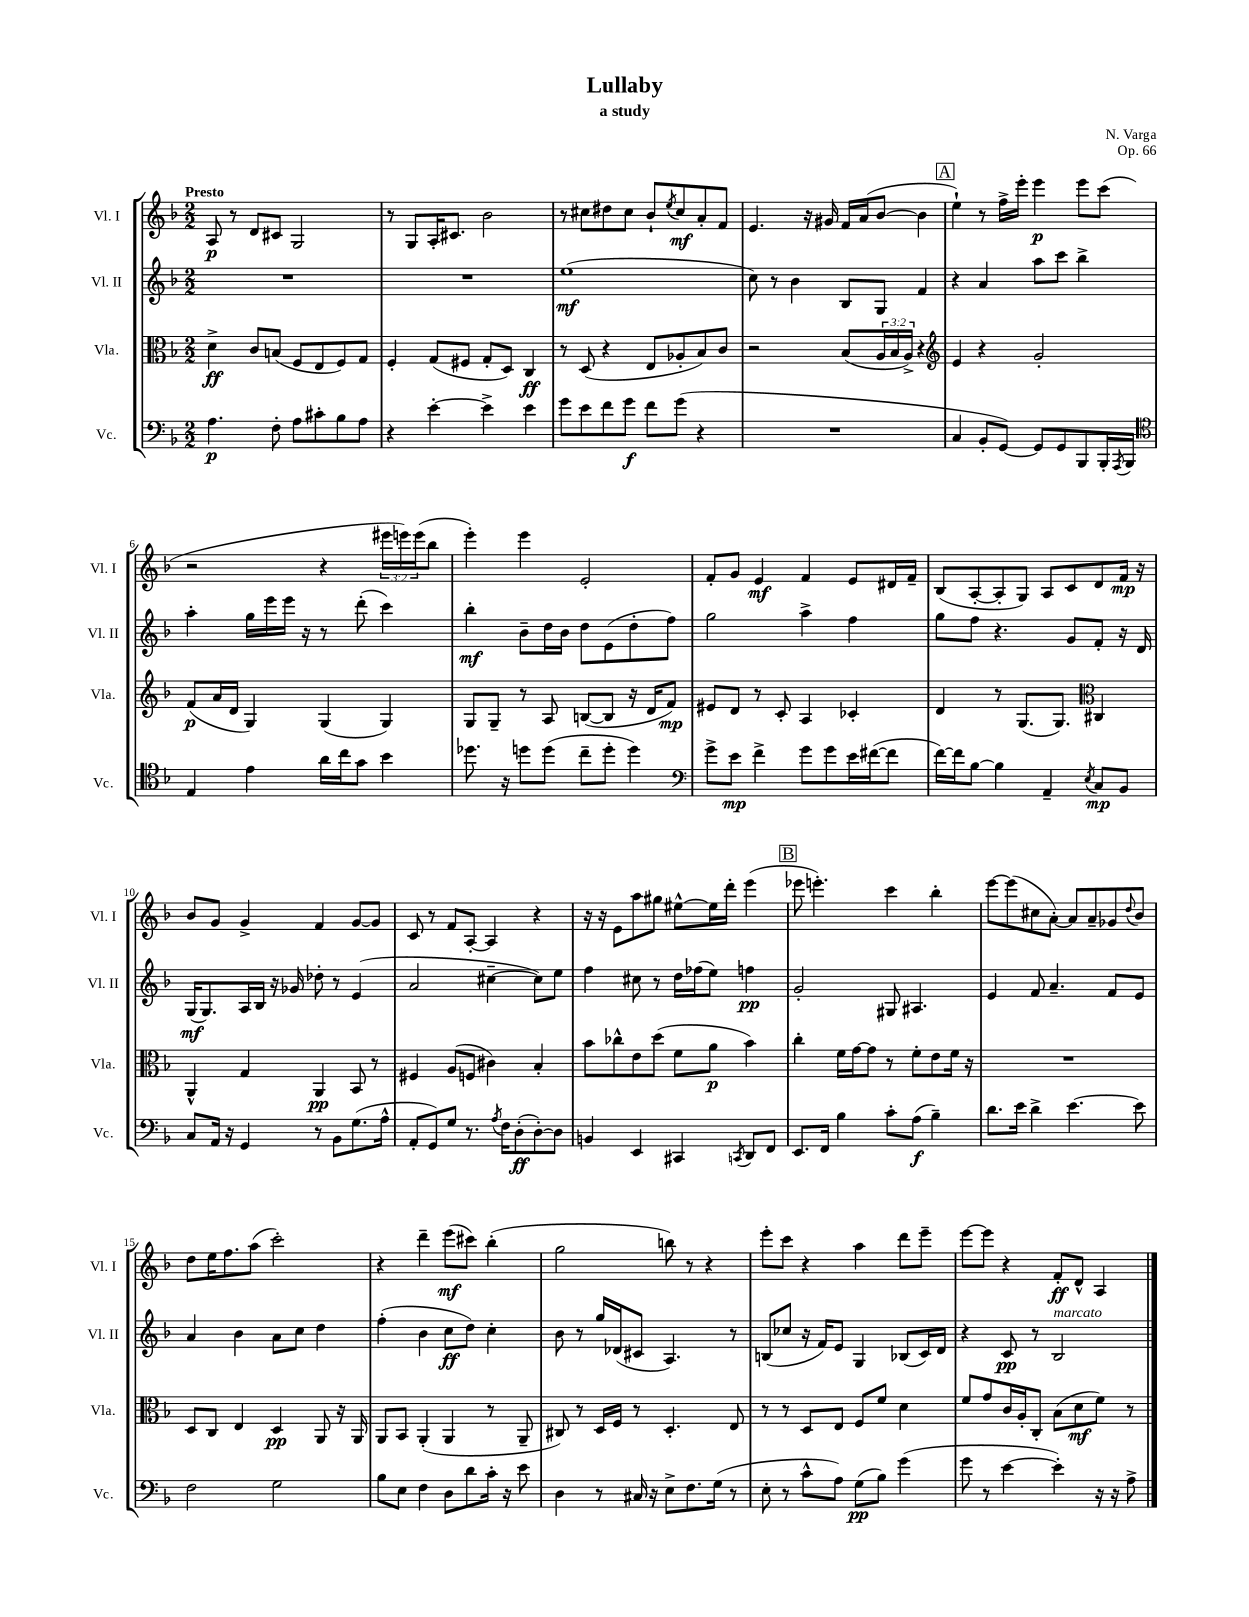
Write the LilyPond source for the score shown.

\header { title = "Lullaby" composer = "N. Varga" subtitle = "a study" opus = "Op. 66" }
<<
\new StaffGroup <<
\new Staff = "s0" \with { instrumentName = "Vl. I" shortInstrumentName = "Vl. I" } {
    \clef treble \key f \major \numericTimeSignature \time 2/2 \override Staff.TupletNumber.text = #tuplet-number::calc-fraction-text \tempo "Presto"
    a8\p r8 d'8 cis'8 g2 |
    r8 g8 a16-. cis'8. bes'2 |
    r8 cis''8 dis''8 cis''8 bes'8-! \acciaccatura { e''8 } cis''8\mf a'8-. f'8 |
    e'4. r16 gis'16 f'16 a'16( bes'8~ bes'4 |
    \mark \markup { \box "A" } e''4-!) r8 f''16-> e'''16-. e'''4\p e'''8 c'''8( |
    r2 r4 \tuplet 3/2 { eis'''16 e'''16) e'''16( } bes''8 |
    e'''4-.) e'''4 e'2-. |
    f'8-. g'8 e'4\mf f'4 e'8 dis'16 f'16-- |
    bes8( a8~-. a8-. g8) a8 c'8 d'8 f'16\mp r16 |
    bes'8 g'8 g'4-> f'4 g'8~ g'8 |
    c'8 r8 f'8 a8~-. a4 r4 |
    r16 r16 e'8 a''8 gis''8 eis''8~-^ eis''16 d'''16-. e'''4( |
    \mark \markup { \box "B" } ees'''8 e'''4.-.) c'''4 bes''4-. |
    e'''8~ e'''8( cis''8 a'8~-.) a'8 a'8-- ges'8 \appoggiatura { d''8 } bes'8 |
    d''8 e''16 f''8. a''8( c'''2-.) |
    r4 d'''4-- e'''8\mf( cis'''8) bes''4-.( |
    g''2 b''8) r8 r4 |
    e'''8-. c'''8 r4 a''4 d'''8 e'''8-- |
    e'''8~ e'''8 r4 f'8-.\ff d'8-^ a4 \bar "|." |
}
\new Staff = "s1" \with { instrumentName = "Vl. II" shortInstrumentName = "Vl. II" } {
    \clef treble \key f \major \numericTimeSignature \time 2/2
    R1 |
    R1 |
    e''1\mf( |
    c''8) r8 bes'4 bes8 g8 f'4 |
    \mark \markup { \box "A" } r4 a'4 a''8 c'''8 bes''4-> |
    a''4-. g''16 e'''16 e'''16 r16 r8 d'''8-.( c'''4) |
    bes''4-.\mf bes'8-- d''16 bes'16 d''8 e'8( d''8-. f''8) |
    g''2 a''4-> f''4 |
    g''8 f''8 r4. g'8 f'8-. r16 d'16 |
    g16\mf( g8.) a16 bes16 r16 ges'16 des''8-. r8 e'4( |
    a'2 cis''4~-- cis''8) e''8 |
    f''4 cis''8 r8 d''16 fes''16( e''8) f''4\pp |
    \mark \markup { \box "B" } g'2-. gis8 ais4. |
    e'4 f'8 a'4.-- f'8 e'8 |
    a'4 bes'4 a'8 c''8 d''4 |
    f''4-.( bes'4 c''8\ff d''8) c''4-. |
    bes'8 r8 g''16 des'16( cis'8 a4.) r8 |
    b8( ces''8 r16 f'16) e'8 g4 bes8( c'16) d'16 |
    r4 c'8\pp r8 bes2^\markup { \italic "marcato" } \bar "|." |
}
\new Staff = "s2" \with { instrumentName = "Vla." shortInstrumentName = "Vla." } {
    \clef alto \key f \major \numericTimeSignature \time 2/2 \override Staff.TupletNumber.text = #tuplet-number::calc-fraction-text
    d'4->\ff c'8 b8( f8 e8 f8) g8 |
    f4-. g8( fis8 g8-. d8) c4\ff |
    r8 d8( r4 e8 aes8-. bes8) c'8 |
    r2 bes8( \tuplet 3/2 { a16 bes16 a16->) } r4 |
    \mark \markup { \box "A" } \clef treble e'4 r4 g'2-. |
    f'8\p( a'16 d'16 g4) g4( g4) |
    g8 g8-- r8 a8 b8~( b8 r16 d'16 f'8\mp) |
    eis'8 d'8 r8 c'8-. a4 ces'4-. |
    d'4 r8 g8.( g8.) \clef alto cis4 |
    a,4-^ g4 a,4\pp bes,8 r8 |
    fis4 a8( f8 cis'4) bes4-. |
    bes'8 ces''8-^ e'8 d''8( f'8 a'8\p bes'4) |
    \mark \markup { \box "B" } c''4-. f'16 g'16~ g'8 r8 f'8-. e'8 f'16 r16 |
    R1 |
    d8 c8 e4 d4\pp a,8 r16 a,16 |
    a,8 bes,8 a,4-.( a,4 r8 a,8-- |
    cis8) r8 d16 f16 r8 d4.-. e8 |
    r8 r8 d8 e8 f8 f'8 d'4 |
    f'8 g'8 c'16 a16-. c8-. bes8( d'8\mf f'8) r8 \bar "|." |
}
\new Staff = "s3" \with { instrumentName = "Vc." shortInstrumentName = "Vc." } {
    \clef bass \key f \major \numericTimeSignature \time 2/2
    a4.\p f8-. a8 cis'8-. bes8 a8 |
    r4 e'4~-. e'4-> e'4 |
    g'8 e'8 f'8 g'8\f f'8 g'8( r4 |
    R1 |
    \mark \markup { \box "A" } c4 bes,8-. g,8~) g,8 g,8 bes,,8 bes,,16-. \acciaccatura { a,,8 } bes,,16 |
    \clef tenor e4 e'4 a'16 c''16 g'8 bes'4 |
    des''8. r16 d''8 d''8( c''8-- d''8-. d''4) |
    \clef bass g'8-> e'8\mp f'4-> g'8 g'8 e'16 fis'16~( fis'8 |
    f'16~) f'16 bes8~ bes4 a,4-- \acciaccatura { e8 } c8\mp bes,8 |
    c8 a,16 r16 g,4 r8 bes,8 g8.( a16-^ |
    a,8-. g,8) g8 r8. \acciaccatura { a8 } f16 d8-.\ff( d8~-.) d8 |
    b,4 e,4 cis,4 \acciaccatura { c,8 } d,8 f,8 |
    \mark \markup { \box "B" } e,8. f,16 bes4 c'8-. a8\f( bes4--) |
    d'8. e'16 d'4-> e'4.~ e'8 |
    f2 g2 |
    bes8 e8 f4 d8 d'8 c'16-. r16 e'8 |
    d4 r8 cis16 r16 e8-> f8. g16( r8 |
    e8-. r8 c'8-^ a8) g8\pp( bes8) g'4( |
    g'8 r8 e'4~ e'4-.) r16 r16 a8-> \bar "|." |
}
>>
>>
